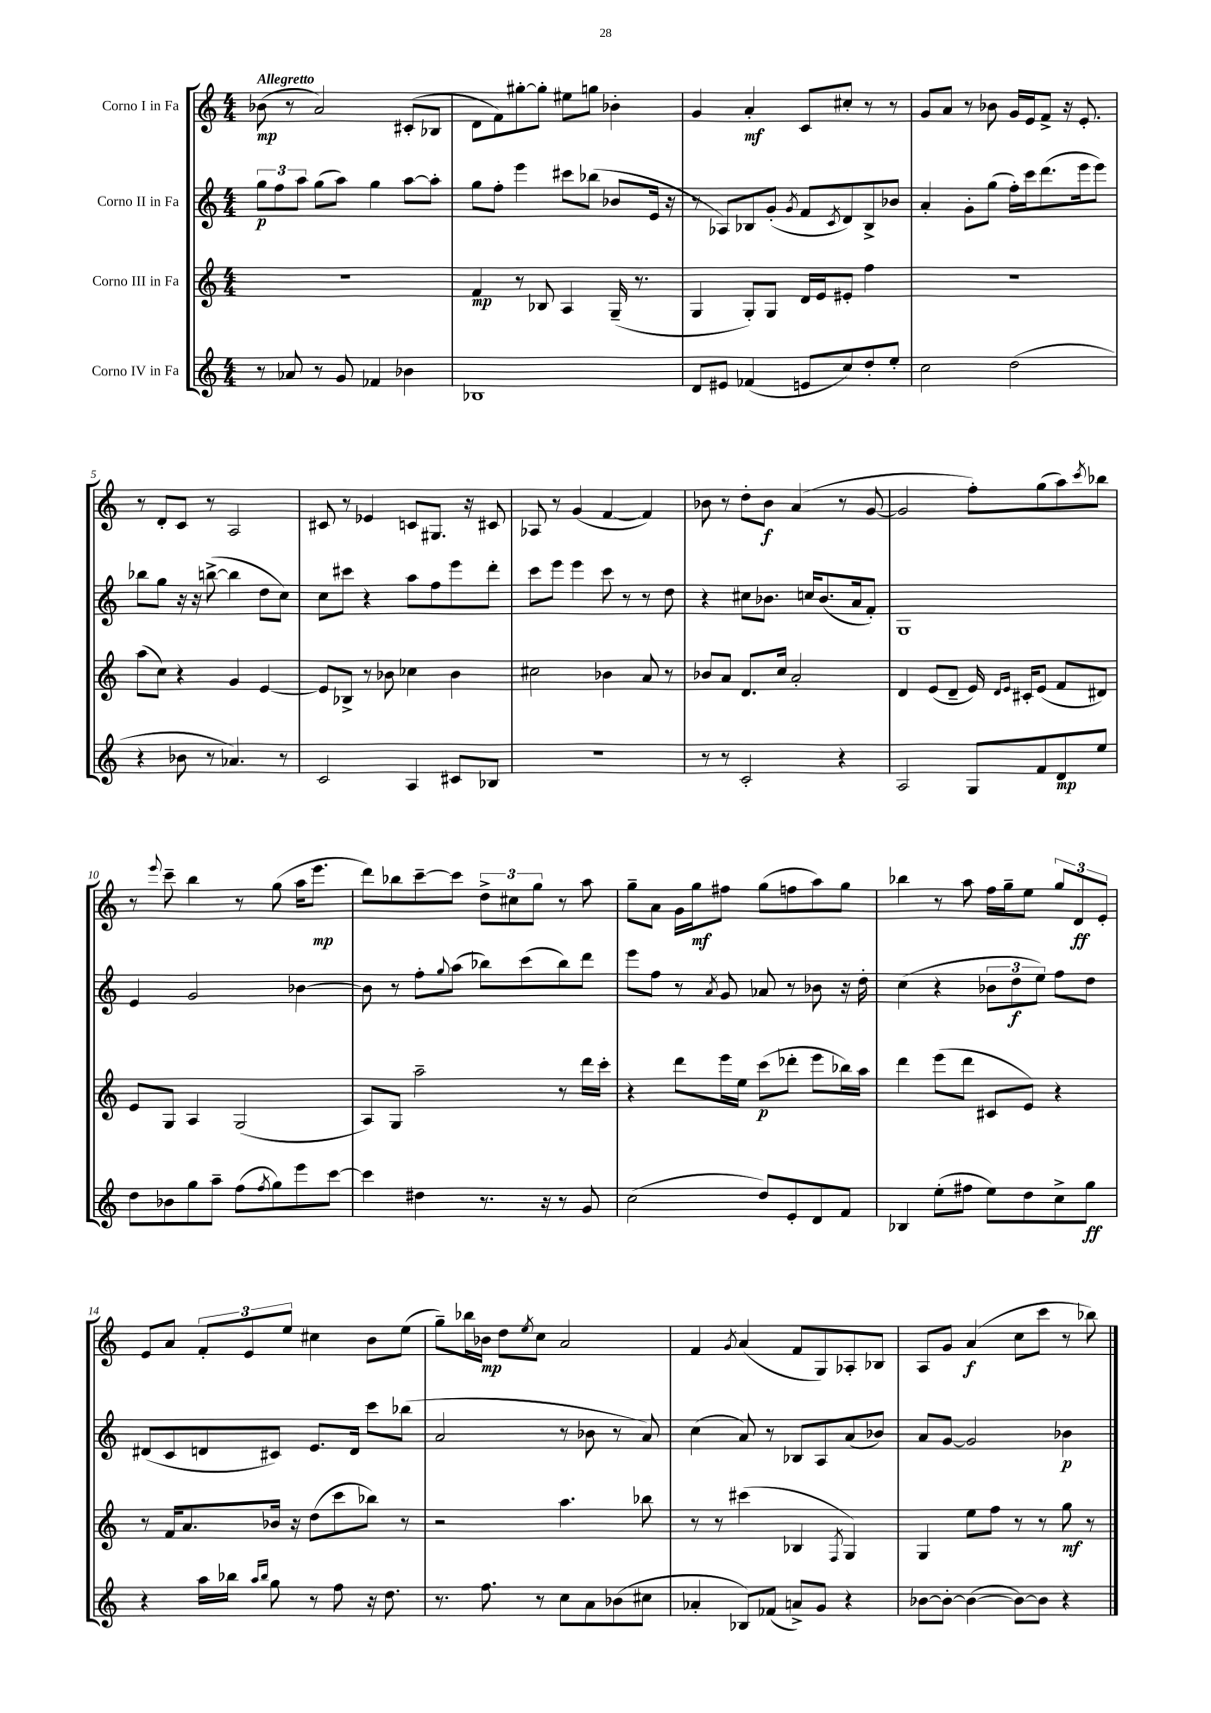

**kern	**kern	**kern	**kern
*staff4	*staff3	*staff2	*staff1
*clefG2	*clefG2	*clefG2	*clefG2
*k[]	*k[]	*k[]	*k[]
*M4/4	*M4/4	*M4/4	*M4/4
8r	1r	12gg	(8b-
.	.	12ff	.
8a-	.	.	8r
.	.	12aa	.
8r	.	(8gg	2a)
8g	.	8aa)	.
4f-	.	4gg	.
4b-	.	[8aa	(8c#'
.	.	8aa']	8B-
=	=	=	=
1B-	4f	8gg	8d
.	.	8ff'	8f)
.	8r	4eee	[8gg#'
.	8B-	.	8gg#']
.	4A	8ccc#	8ee#
.	.	(8bb-	8gg
.	(16G~	8b-	4b-'
.	8.r	.	.
.	.	16e	.
.	.	16r	.
=	=	=	=
8d	4G	8r	4g
8e#	.	8A-)	.
(4f-	8G')	8B-	4a'
.	8G	(8g'	.
.	.	8qg	.
8e	16d	8f	8c
.	16e	.	.
.	.	8qc	.
8cc)	8e#'	8d)	8cc#'
8dd'	4ff	8B-^	8r
8ee'	.	8b-	8r
=	=	=	=
2cc	1r	4a'	8g
.	.	.	8a
.	.	8g'	8r
.	.	(8gg	8b-
(2dd	.	16ff')	16g
.	.	16ccc	16e
.	.	(8.ddd	8f^
.	.	.	16r
.	.	16eee	8.e'
.	.	8eee)	.
=	=	=	=
4r	(8aa	8bb-	8r
.	8cc)	8gg	8d'
8b-	4r	16r	8c
.	.	16r	.
8r	.	([8bb^	8r
4.a-)	4g	4bb]	2A
.	[4e	8dd	.
8r	.	8cc)	.
=	=	=	=
2c	8e]	8cc	8c#
.	8B-^	8ccc#	8r
.	8r	4r	4e-
.	8b-	.	.
4A	4cc-	8aa	8c
.	.	8ff	8.G#
8c#	4b-	8eee	.
.	.	.	16r
8B-	.	8ddd'	8c#
=	=	=	=
1r	2cc#	8ccc	8A-
.	.	8eee	8r
.	.	4eee	(4g
.	4b-	8ccc	[4f
.	.	8r	.
.	8a	8r	4f])
.	8r	8dd	.
=	=	=	=
8r	8b-	4r	8b-
8r	8a	.	8r
2c'	8.d	8cc#	8dd'
.	.	8.b-	8b-
.	16cc	.	.
.	2a'	.	(4a
.	.	16cc	.
.	.	(8.b-	.
4r	.	.	8r
.	.	16a	.
.	.	8f')	[8g
=	=	=	=
2A	4d	1G	2g]
.	(8e	.	.
.	8d~	.	.
8G	16e)	.	8ff')
.	16qqd	.	.
.	16qqe	.	.
.	16c#'	.	.
8f	(8e	.	(8gg
8d	8f	.	8aa)
.	.	.	8qccc
8ee	8d#)	.	8bb-
=	=	=	=
8dd	8e	4e	8r
.	.	.	8qqeee
8b-	8G	.	8ccc~
8gg	4A	2g	4bb
8aa~	.	.	.
(8ff	(2G	.	8r
8qff	.	.	.
8gg)	.	.	(8gg
8eee	.	[4b-	16aa
.	.	.	8.eee
[8ccc	.	.	.
=	=	=	=
4ccc]	8A)	8b-]	8ddd)
.	8G	8r	8bb-
4dd#	2aa~	8ff'	[8ccc~
.	.	8qqgg	.
.	.	(8aa	8ccc]
8.r	.	8bb-)	12dd^
.	.	.	12cc#
.	.	(8ccc	.
.	.	.	12gg
16r	.	.	.
8r	8r	8bb-)	8r
8g	16ddd	8ddd	8aa
.	16ccc'	.	.
=	=	=	=
(2cc	4r	8eee	8gg~
.	.	8ff	8a
.	8ddd	8r	16g
.	.	.	16gg
.	.	8qa	.
.	16eee	8g	8ff#
.	16ee	.	.
8dd)	(8ccc	8a-	(8gg
8e'	8ddd-'	8r	8ff
8d	8eee	8b-	8aa)
8f	16bb-)	16r	8gg
.	16aa	16dd'	.
=	=	=	=
4B-	4ddd	(4cc	4bb-
(8ee'	(8eee	4r	8r
8ff#	8ddd	.	8aa
8ee)	8c#	12b-	16ff
.	.	.	16gg~
.	.	12dd	.
8dd	8e)	.	8ee
.	.	12ee)	.
8cc^	4r	8ff	12gg
.	.	.	12d
8gg	.	8dd	.
.	.	.	12e'
=	=	=	=
4r	8r	(8d#	8e
.	16f	8c	8a
.	8.a	.	.
16aa	.	8d	12f'
16bb-	.	.	.
.	.	.	12e
16qqaa	.	.	.
16qqbb-	.	.	.
8gg	16b-	8c#)	.
.	.	.	12ee
.	16r	.	.
8r	(8dd	8.e	4cc#
8ff	8ccc	.	.
.	.	16d	.
16r	8bb-)	8ccc	8b
8.dd	.	.	.
.	8r	(8bb-	(8ee
=	=	=	=
8.r	2r	2a	8gg~)
.	.	.	16bb-
8.ff	.	.	16b-
.	.	.	8dd
.	.	.	8qee
8r	.	.	8cc
8cc	4.aa	8r	2a
8a	.	8b-	.
(8b-	.	8r	.
8cc#	8bb-	8a)	.
=	=	=	=
4a-'	8r	(4cc	4f
.	8r	.	.
.	.	.	8qg
8B-)	(4ccc#	8a)	(4a
(8f-	.	8r	.
8a^)	4B-	8B-	8f
8g	.	8A	8G)
.	8qF	.	.
4r	4G)	(8a	8A-'
.	.	8b-)	8B-
=	=	=	=
[8b-	4G	8a	8A
8b-'_	.	[8g	8g
(4b-_	8ee	2g]	(4a
.	8ff	.	.
8b-_)	8r	.	8cc
8b-]	8r	.	8ccc
4r	8gg	4b-	8r
.	8r	.	8bb-)
==	==	==	==
*-	*-	*-	*-
